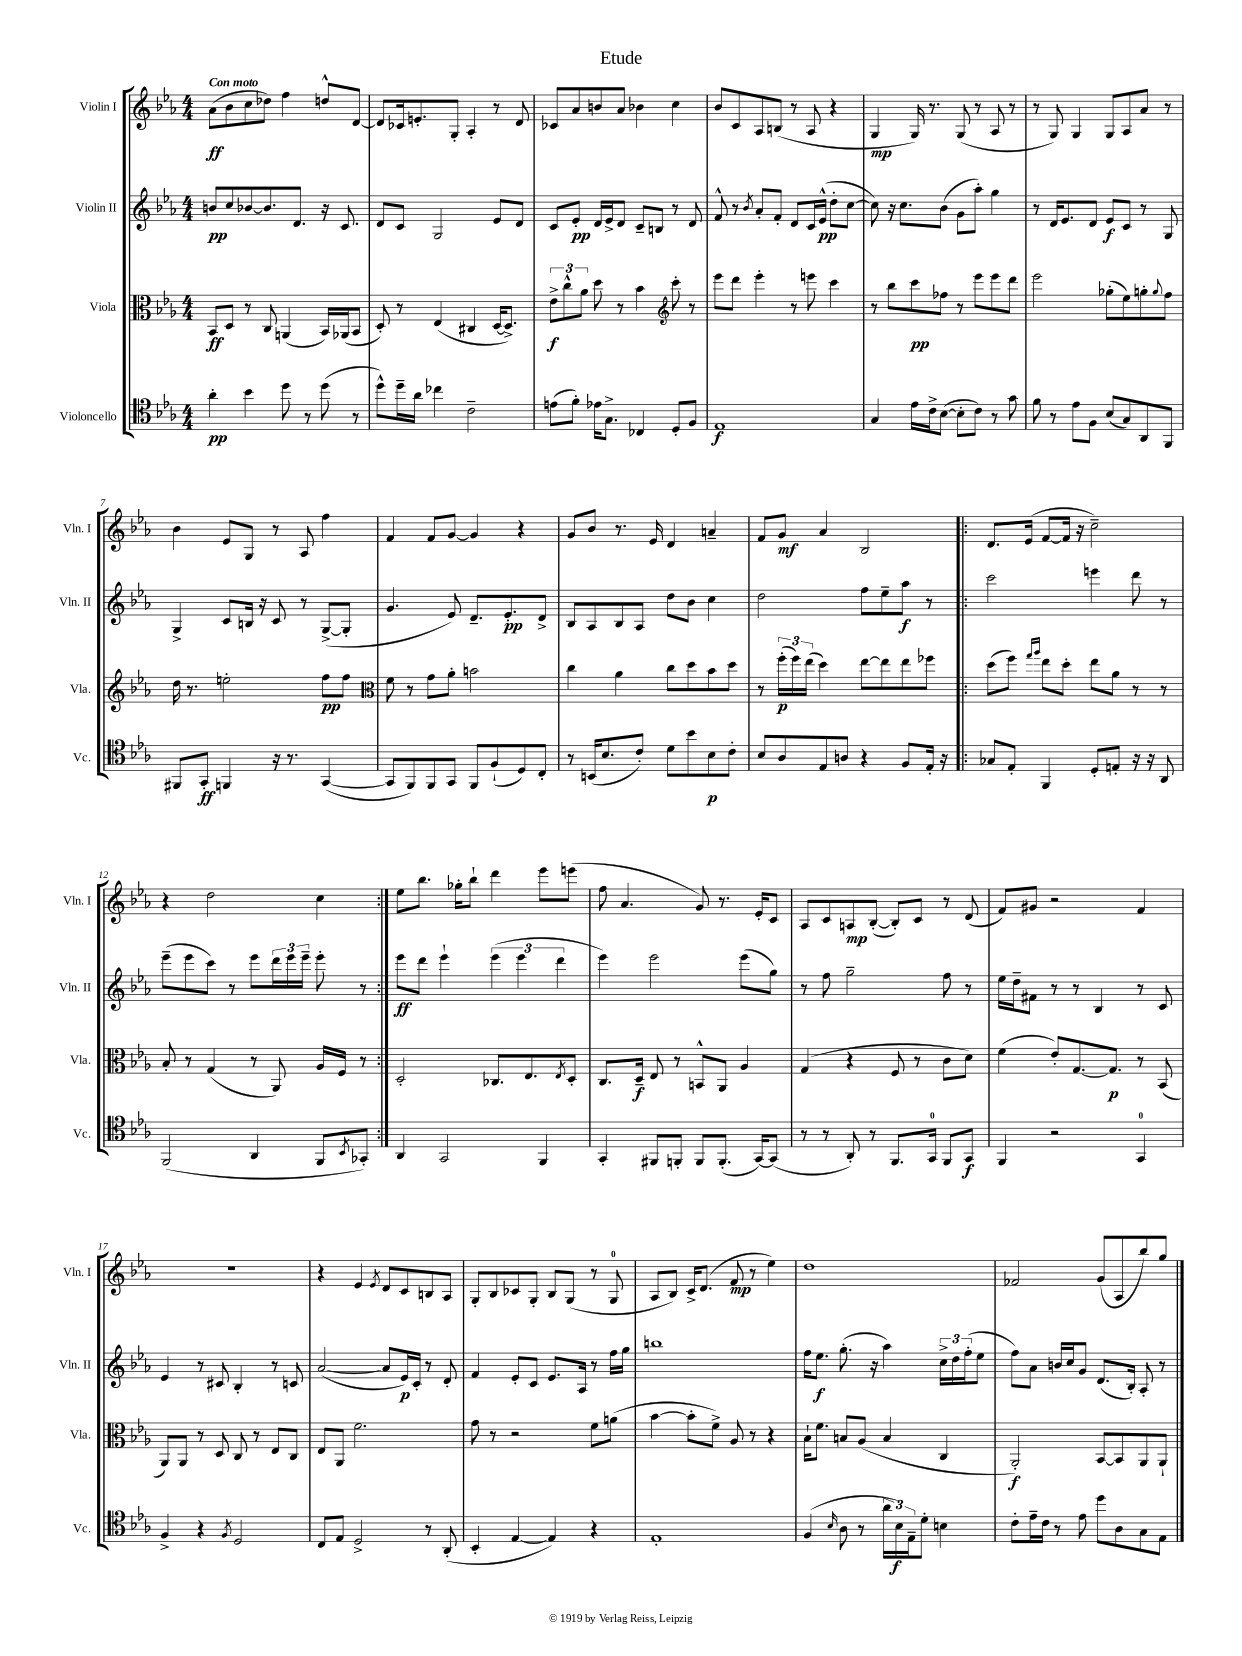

**kern	**dynam	**kern	**dynam	**kern	**dynam	**kern	**dynam
*part4	*part4	*part3	*part3	*part2	*part2	*part1	*part1
*staff4	*staff4	*staff3	*staff3	*staff2	*staff2	*staff1	*staff1
*I"Violoncello	*	*I"Viola	*	*I"Violin II	*	*I"Violin I	*
*I'Vc.	*	*I'Vla.	*	*I'Vln. II	*	*I'Vln. I	*
*clefC4	*	*clefC3	*	*clefG2	*	*clefG2	*
*k[b-e-a-]	*	*k[b-e-a-]	*	*k[b-e-a-]	*	*k[b-e-a-]	*
*M4/4	*	*M4/4	*	*M4/4	*	*M4/4	*
=1	=1	=1	=1	=1	=1	=1	=1
!	!	!	!	!	!	!LO:TX:a:B:t=Con moto	!
4a-'\	pp	8BB-/L	ff	8bn/L	pp	(8a-\L	ff
.	.	8D/J	.	8cc/	.	8b-\	.
4b-\	.	8r	.	[8b-X/	.	8cc\	.
.	.	8C/	.	8.b-/]	.	8dd-X\J)	.
8dd\	.	(4AAn/	.	.	.	4ff\	.
.	.	.	.	8.d/J	.	.	.
8r	.	.	.	.	.	.	.
(8dd\	.	16BB-/LL)	.	16r	.	8ddn^^/L	.
.	.	(16AA-X/J	.	8.c/	.	.	.
8r	.	8BB-/J	.	.	.	[8d/J	.
=2	=2	=2	=2	=2	=2	=2	=2
8dd^^\L)	.	8D'/)	.	8d/L	.	8d/L]	.
16dd~\L	.	8r	.	8c/J	.	16c-X/k	.
16a-\JJ	.	.	.	.	.	8.en'/	.
4cc-X\	.	(4E-/	.	2G/	.	.	.
.	.	.	.	.	.	8G'/J	.
2c~\	.	4C#X/	.	.	.	4A-'/	.
.	.	[16D/KL	.	8e-/L	.	8r	.
.	.	8.D^/J])	.	.	.	.	.
.	.	.	.	8d/J	.	8d/	.
=3	=3	=3	=3	=3	=3	=3	=3
(8en\L	.	12e-^\L	f	8c/L	.	8c-X/L	.
.	.	12cc^^\	.	.	.	.	.
8f'\J)	.	.	.	8e-'/J	pp	8a-/	.
.	.	12a-\J	.	.	.	.	.
16e-X\KL	.	8dd\	.	16d/LL	.	8bn/	.
8.G^\J	.	.	.	16e-^/J	.	.	.
.	.	8r	.	8d/J	.	8a-/J	.
4C-X/	.	4b-\	.	8c~/L	.	4b-X\	.
.	.	.	.	8Bn/J	.	.	.
*	*	*clefG2	*	*	*	*	*
8D'/L	.	8ccc'\	.	8r	.	4cc\	.
8F/J	.	8r	.	8d/	.	.	.
=4	=4	=4	=4	=4	=4	=4	=4
1E-	f	8eee-\L	.	8f^^/	.	8b-/L	.
.	.	8ddd\J	.	8r	.	8c/	.
.	.	.	.	8qb-/	.	.	.
.	.	4eee-'\	.	8a-'/L	.	8A-/	.
.	.	.	.	8f'/J	.	(8Bn/J	.
.	.	8r	.	8d/L	.	8r	.
.	.	8eeen\	.	16c/L	.	8A-/	.
.	.	.	.	(16e-^^/JJ	pp	.	.
.	.	4ccc\	.	8dd'\L	.	4r	.
.	.	.	.	[8cc\J	.	.	.
=5	=5	=5	=5	=5	=5	=5	=5
4G/	.	8r	.	8cc\])	.	4G/	mp
.	.	8bb-\L	.	16r	.	.	.
.	.	.	.	8.cc\L	.	.	.
16e-\LL	.	8ccc\	pp	.	.	16G/)	.
16c^\J	.	.	.	.	.	8.r	.
([8B-\J	.	8ff-X\J	.	(8b-\J	.	.	.
8B-'\L]	.	8r	.	8g\L	.	(8G/	.
8c\J)	.	8eee-\L	.	8aa-'\J)	.	8r	.
8r	.	8eee-\	.	4gg\	.	8A-/	.
8g\	.	8ddd\J	.	.	.	8r	.
=6	=6	=6	=6	=6	=6	=6	=6
8f\	.	2eee-\	.	8r	.	8r	.
8r	.	.	.	16d/KL	.	8G/)	.
.	.	.	.	8.e-/	.	.	.
8e-\L	.	.	.	.	.	4G/	.
8F\J	.	.	.	8d/J	.	.	.
(8B-/L	.	(8gg-X'\L	.	8e-/L	f	8G/L	.
8G/)	.	8ee-\)	.	8c/J	.	8A-/	.
8AA-/	.	8ggn'\	.	8r	.	8a-/J	.
.	.	8qqgg/	.	.	.	.	.
8FF/J	.	8ff\J	.	8G/	.	8r	.
!!LO:LB:g=z
=7	=7	=7	=7	=7	=7	=7	=7
8FF#X/L	.	16dd\	.	4G^/	.	4b-\	.
.	.	8.r	.	.	.	.	.
8GG'/J	ff	.	.	.	.	.	.
4FFn/	.	2een'\	.	8c/L	.	8e-/L	.
.	.	.	.	16Bn/Jk	.	8G/J	.
.	.	.	.	16r	.	.	.
16r	.	.	.	8c/	.	8r	.
8.r	.	.	.	.	.	.	.
.	.	.	.	8r	.	8A-/	.
([4GG/	.	8ff\L	pp	([8G^/L	.	4ff\	.
.	.	8ff\J	.	8G'/J]	.	.	.
=8	=8	=8	=8	=8	=8	=8	=8
*	*	*clefC3	*	*	*	*	*
8GG/L]	.	8f\	.	4.g/	.	4f/	.
8FF/)	.	8r	.	.	.	.	.
8FF/	.	8g\L	.	.	.	8f/L	.
8GG/J	.	8a-'\J	.	8e-/)	.	[8g/J	.
8FF/L	.	2bn\	.	8.d~/L	.	4g/]	.
(8F`/	.	.	.	.	.	.	.
.	.	.	.	8.e-'/	pp	.	.
8D/)	.	.	.	.	.	4r	.
8C'/J	.	.	.	8d^/J	.	.	.
=9	=9	=9	=9	=9	=9	=9	=9
8r	.	4cc\	.	8B-/L	.	8g/L	.
(16BBn/KL	.	.	.	8A-/	.	8b-/J	.
8.B-/	.	.	.	.	.	.	.
.	.	4a-\	.	8B-/	.	8.r	.
8c'/J)	.	.	.	8A-/J	.	.	.
.	.	.	.	.	.	16e-/	.
8d\L	.	8cc\L	.	8dd\L	.	4d/	.
8b-\	.	8dd\	.	8b-\J	.	.	.
8B-\	p	8b-\	.	4cc\	.	4an~/	.
8c'\J	.	8dd\J	.	.	.	.	.
=10	=10	=10	=10	=10	=10	=10	=10
8B-/L	.	8r	.	2dd\	.	8f/L	.
8A-/	.	(24ff'\LL	p	.	.	8g/J	mf
.	.	24ff\)	.	.	.	.	.
.	.	(24ee-\JJ	.	.	.	.	.
8E-/	.	4dd\)	.	.	.	4a-/	.
8An/J	.	.	.	.	.	.	.
4r	.	[8ee-\L	.	8ff\L	.	2B-/	.
.	.	8ee-\]	.	8ee-~\	.	.	.
8F/L	.	8ee-\	.	8aa-\J	f	.	.
16E-'/Jk	.	8ff-X\J	.	8r	.	.	.
16r	.	.	.	.	.	.	.
=11!|:	=11!|:	=11!|:	=11!|:	=11!|:	=11!|:	=11!|:	=11!|:
8G-X/L	.	(8dd\L	.	2ccc\	.	8.d/L	.
8E-'/J	.	8ff\J)	.	.	.	.	.
.	.	.	.	.	.	(16e-/Jk	.
.	.	16qqgg/LL	.	.	.	.	.
.	.	16qqaa-/JJ	.	.	.	.	.
4FF/	.	8ee-\L	.	.	.	[8f/L	.
.	.	8dd'\J	.	.	.	16f/Jk]	.
.	.	.	.	.	.	16r	.
8D'/L	.	8ee-\L	.	4eeen\	.	2cc~\)	.
8En'/J	.	8a-\J	.	.	.	.	.
16r	.	8r	.	8ddd\	.	.	.
16r	.	.	.	.	.	.	.
8AA-/	.	8r	.	8r	.	.	.
!!LO:LB:g=z
=12	=12	=12	=12	=12	=12	=12	=12
(2FF/	.	8B-'/	.	(8eee-~\L	.	4r	.
.	.	8r	.	8eee-\	.	.	.
.	.	(4G/	.	8ccc\J)	.	2dd\	.
.	.	.	.	8r	.	.	.
4AA-/	.	8r	.	8eee-\L	.	.	.
.	.	8AA-/)	.	24ddd\L	.	.	.
.	.	.	.	24eee-\	.	.	.
.	.	.	.	24eee-~\JJ	.	.	.
8FF/L	.	16A-/LL	.	8eee-'\	.	4cc\	.
.	.	16F/JJ	.	.	.	.	.
8qBB-/	.	.	.	.	.	.	.
8GG-X'/J)	.	8r	.	8r	.	.	.
=13:|!	=13:|!	=13:|!	=13:|!	=13:|!	=13:|!	=13:|!	=13:|!
4AA-/	.	2D'/	.	8eee-\L	ff	8ee-\L	.
.	.	.	.	8ddd\J	.	8.bb-\J	.
2GG/	.	.	.	4eee-`\	.	.	.
.	.	.	.	.	.	16gg-X'\KL	.
.	.	.	.	.	.	8bb-`\J	.
.	.	8.C-X/L	.	(6eee-\	.	4ddd\	.
.	.	.	.	6eee-\	.	.	.
.	.	8.E-/	.	.	.	.	.
4FF/	.	.	.	.	.	8eee-\L	.
.	.	.	.	6ddd\	.	.	.
.	.	8qE-/	.	.	.	.	.
.	.	8D'/J	.	.	.	(8eeen\J	.
=14	=14	=14	=14	=14	=14	=14	=14
4GG'/	.	8.C/L	.	4eee-\)	.	8ff\	.
.	.	.	.	.	.	4.a-/	.
.	.	16D~/Jk	f	.	.	.	.
8FF#X/L	.	8E-/	.	2eee-\	.	.	.
8FFn'/J	.	8r	.	.	.	.	.
8FF/L	.	8BBn^^/L	.	.	.	8g/)	.
(8.FF'/J	.	8AA-/J	.	.	.	8.r	.
.	.	4A-/	.	(8eee-\L	.	.	.
[16GG/KL)	.	.	.	.	.	16e-'/KL	.
(8GG/J]	.	.	.	8gg\J)	.	8c/J	.
=15	=15	=15	=15	=15	=15	=15	=15
8r	.	(4G/	.	8r	.	8A-/L	.
8r	.	.	.	8ff\	.	8c/	.
8AA-'/)	.	4r	.	2gg~\	.	8An/	mp
8r	.	.	.	.	.	([8B-'/J	.
8.FF/L	.	8F/	.	.	.	8B-'/L])	.
.	.	8r	.	.	.	8c/J	.
16GG/Jk	.	.	.	.	.	.	.
8FF/L	.	8c\L	.	8ff\	.	8r	.
8GG/J	f	8d\J)	.	8r	.	(8d/	.
=16	=16	=16	=16	=16	=16	=16	=16
4FF/	.	(4f\	.	16ee-\LL	.	8f/L)	.
.	.	.	.	16dd~\J	.	.	.
.	.	.	.	8f#X\J	.	8g#X/J	.
2r	.	8e-'/L)	.	8r	.	2r	.
.	.	[8.G/	.	8r	.	.	.
.	.	.	.	4B-/	.	.	.
.	.	8.G/J]	p	.	.	.	.
4GG/	.	8r	.	8r	.	4f/	.
.	.	(8BB-/	.	8c/	.	.	.
!!LO:LB:g=z
=17	=17	=17	=17	=17	=17	=17	=17
4F^/	.	8AA-/L)	.	4e-/	.	1r	.
.	.	8AA-/J	.	.	.	.	.
4r	.	8r	.	8r	.	.	.
.	.	8D/	.	8c#X/	.	.	.
8qF/	.	.	.	.	.	.	.
2D/	.	8C/	.	4B-'/	.	.	.
.	.	8r	.	.	.	.	.
.	.	8E-/L	.	8r	.	.	.
.	.	8C/J	.	8cn/	.	.	.
=18	=18	=18	=18	=18	=18	=18	=18
8C/L	.	8E-/L	.	([2a-/	.	4r	.
8E-/J	.	8AA-/J	.	.	.	.	.
2D^/	.	2.f\	.	.	.	4e-/	.
.	.	.	.	.	.	8qe-/	.
.	.	.	.	8a-/L]	.	8d/L	.
.	.	.	.	16e-/L)	p	8c/	.
.	.	.	.	16c'/JJ	.	.	.
8r	.	.	.	8r	.	8Bn/	.
(8AA-'/	.	.	.	8d'/	.	8A-/J	.
=19	=19	=19	=19	=19	=19	=19	=19
4BB-'/	.	8g\	.	4f/	.	8G'/L	.
.	.	8r	.	.	.	8B-/	.
[4E-/	.	2r	.	8e-'/L	.	8c-X/	.
.	.	.	.	8c/J	.	8G'/J	.
4E-/])	.	.	.	8.e-/L	.	8B-/L	.
.	.	.	.	.	.	(8G/J	.
.	.	.	.	16A-/Jk	.	.	.
4r	.	8f\L	.	8r	.	8r	.
.	.	(8an\J	.	16ff\LL	.	8G/	.
.	.	.	.	16gg\JJ	.	.	.
=20	=20	=20	=20	=20	=20	=20	=20
1E-'	.	[4b-\	.	1bbn	.	8A-/L	.
.	.	.	.	.	.	8B-/J)	.
.	.	8b-'\L]	.	.	.	16c^/KL	.
.	.	.	.	.	.	(8.d/J	.
.	.	8f^\J)	.	.	.	.	.
.	.	8A-/	.	.	.	8f/	mp
.	.	8r	.	.	.	8r	.
.	.	4r	.	.	.	4ee-\)	.
=21	=21	=21	=21	=21	=21	=21	=21
(4F/	.	16B-`\KL	.	16ff\KL	.	1dd	.
.	.	8.f\J	.	8.ee-\J	f	.	.
16qqB-/	.	.	.	.	.	.	.
8A-\	.	8Bn/L	.	(8.gg'\	.	.	.
8r	.	(8A-/J	.	.	.	.	.
.	.	.	.	16r	.	.	.
24a-\LL	.	4B/	.	4aa-\)	.	.	.
24B-\)	f	.	.	.	.	.	.
24E-~\J	.	.	.	.	.	.	.
8d'\J	.	.	.	.	.	.	.
4Bn\	.	4C/	.	24cc^\LL	.	.	.
.	.	.	.	24dd\	.	.	.
.	.	.	.	(24ff'\J	.	.	.
.	.	.	.	8ee-\J	.	.	.
=22	=22	=22	=22	=22	=22	=22	=22
8c'\L	.	2AA-'/)	f	8ff\L)	.	2f-X/	.
16e-~\L	.	.	.	8a-\J	.	.	.
16c\JJ	.	.	.	.	.	.	.
8r	.	.	.	16bn/LL	.	.	.
.	.	.	.	16cc/J	.	.	.
8e-\	.	.	.	8g/J	.	.	.
8dd\L	.	[8BB-/L	.	(8.d/L	.	(8g/L	.
8A-\	.	8BB-/]	.	.	.	8A-/	.
.	.	.	.	16B-'/Jk)	.	.	.
8G\	.	8AA-/	.	8A-'/	.	8bb-/)	.
8E-\J	.	8AA-`/J	.	8r	.	8gg/J	.
==	==	==	==	==	==	==	==
*-	*-	*-	*-	*-	*-	*-	*-
